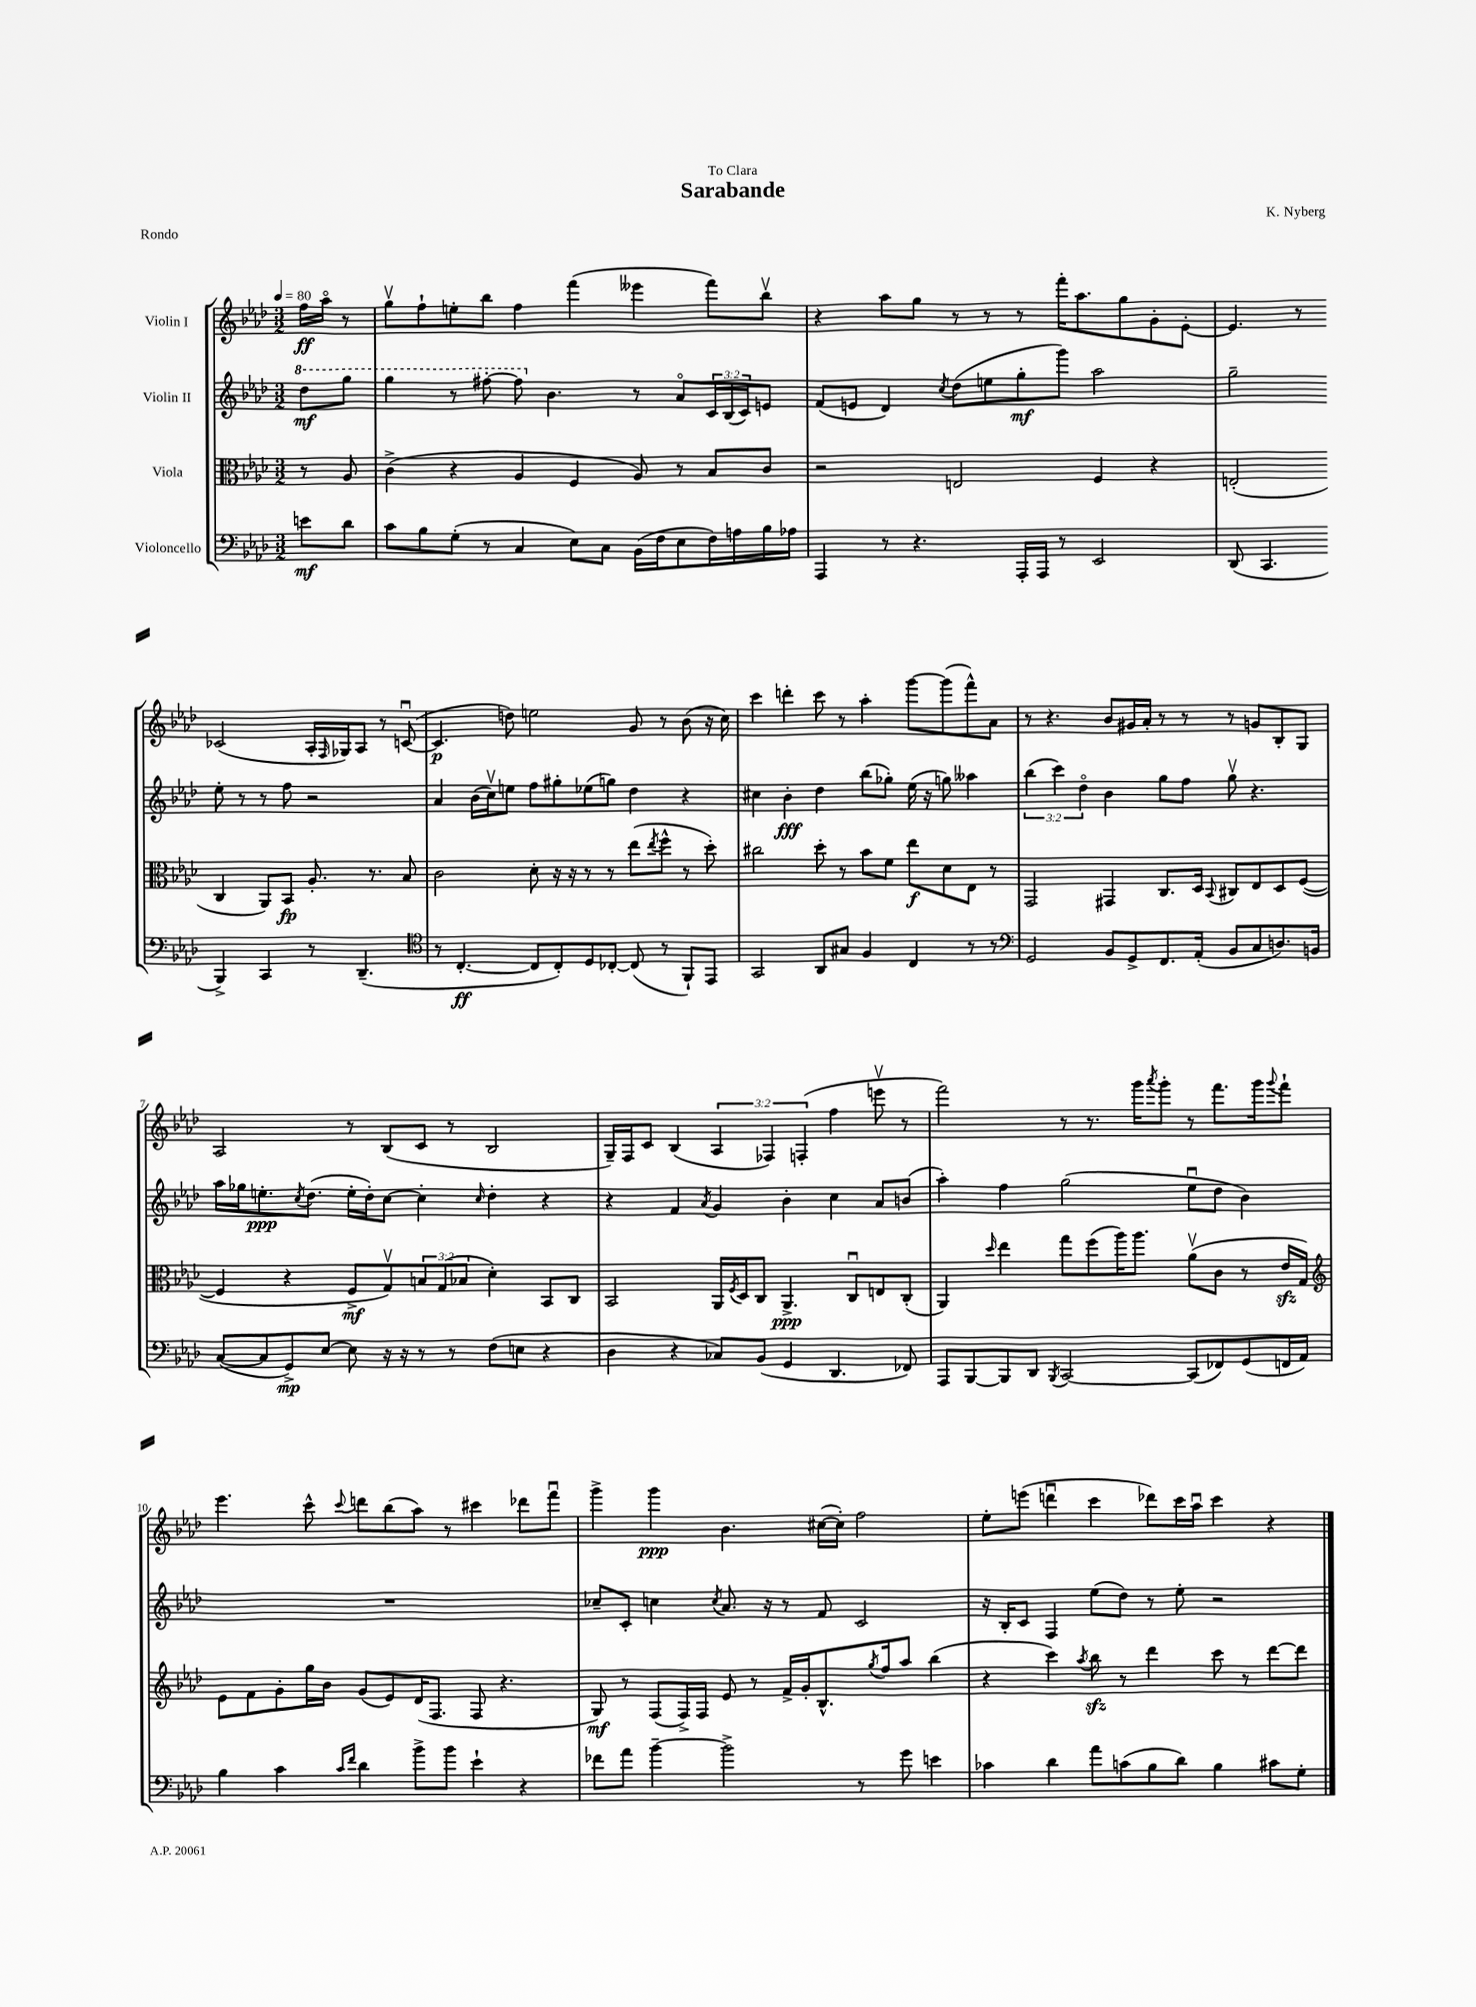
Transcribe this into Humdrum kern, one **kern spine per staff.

**kern	**dynam	**kern	**dynam	**kern	**dynam	**kern	**dynam
*part4	*part4	*part3	*part3	*part2	*part2	*part1	*part1
*staff4	*staff4	*staff3	*staff3	*staff2	*staff2	*staff1	*staff1
*I"Violoncello	*	*I"Viola	*	*I"Violin II	*	*I"Violin I	*
*clefF4	*	*clefC3	*	*clefG2	*	*clefG2	*
*k[b-e-a-d-]	*	*k[b-e-a-d-]	*	*k[b-e-a-d-]	*	*k[b-e-a-d-]	*
*M3/2	*	*M3/2	*	*M3/2	*	*M3/2	*
*MM80	*	*MM80	*	*MM80	*	*MM80	*
*	*	*	*	*8va	*	*	*
=	=	=	=	=	=	=	=
8en\L	mf	8r	.	8ddd-\L	mf	16ff\LL	ff
.	.	.	.	.	.	16aa-\JJ	.
8d-\J	.	8A-/	.	8ggg\J	.	8r	.
=1	=1	=1	=1	=1	=1	=1	=1
8c\L	.	(4c^\	.	4ggg\	.	8ggv\L	.
8B-\	.	.	.	.	.	8ff`\	.
(8G'\J	.	4r	.	8r	.	8een'\	.
8r	.	.	.	[8fff#X'\	.	8bb-\J	.
4C/	.	4A-/	.	8fff#\]	.	4ff\	.
*	*	*	*	*X8va	*	*	*
.	.	.	.	4.b-\	.	.	.
8E-\L)	.	4F/	.	.	.	(4fff\	.
8C\J	.	.	.	.	.	.	.
(16BB-\LL	.	8A-/)	.	8r	.	4eee--X\	.
16F\J	.	.	.	.	.	.	.
8E-\	.	8r	.	8a-/L	.	.	.
16F\L)	.	8B-/L	.	24c/L	.	8fff\L)	.
.	.	.	.	(24B-/	.	.	.
16An\	.	.	.	.	.	.	.
.	.	.	.	24c/J)	.	.	.
16B-\	.	8c/J	.	8en/J	.	8bb-v\J	.
16A-X\JJ	.	.	.	.	.	.	.
=2	=2	=2	=2	=2	=2	=2	=2
4AAA-/	.	2r	.	(8f/L	.	4r	.
.	.	.	.	8en/J	.	.	.
8r	.	.	.	4d-/)	.	8aa-\L	.
4.r	.	.	.	.	.	8gg\J	.
.	.	.	.	8qcc/	.	.	.
.	.	2En/	.	(8dd-\L	.	8r	.
.	.	.	.	8een\	.	8r	.
16AAA-'/LL	.	.	.	8gg'\	mf	8r	.
16AAA-/JJ	.	.	.	.	.	.	.
8r	.	.	.	8ggg\J)	.	16fff'\KL	.
.	.	.	.	.	.	8.aa-\	.
2EE-/	.	4F/	.	2aa-\	.	.	.
.	.	.	.	.	.	8gg\	.
.	.	4r	.	.	.	8g'\	.
.	.	.	.	.	.	[8e-'\J	.
=3	=3	=3	=3	=3	=3	=3	=3
(8DD-/	.	(2En'/	.	2gg~\	.	4.e-/]	.
4.CC/	.	.	.	.	.	.	.
.	.	.	.	.	.	8r	.
4BBB-^/)	.	4C/	.	8ee-'\	.	(2c-X/	.
.	.	.	.	8r	.	.	.
4CC/	.	8AA-/L)	.	8r	.	.	.
.	.	8BB-/J	fp	8ff\	.	.	.
8r	.	8.A-'/	.	2r	.	16A-'/LL	.
.	.	.	.	.	.	16qqF/	.
.	.	.	.	.	.	16G-X/J)	.
(4.DD-~/	.	.	.	.	.	8A-/J	.
.	.	8.r	.	.	.	.	.
.	.	.	.	.	.	8r	.
.	.	8B-/	.	.	.	([8cnu/	.
!!LO:LB:g=z
=4	=4	=4	=4	=4	=4	=4	=4
*clefC4	*	*	*	*	*	*	*
8r	.	2c\	.	4a-/	.	4.c/]	p
[4.C'/	ff	.	.	.	.	.	.
.	.	.	.	(16b-\LL	.	.	.
.	.	.	.	16ccv\J)	.	.	.
.	.	.	.	8een\J	.	8ddn\)	.
8C/L]	.	8d-'\	.	8ff\L	.	2een\	.
8C'/)	.	16r	.	8gg#X'\	.	.	.
.	.	16r	.	.	.	.	.
8D-/	.	8r	.	(8ee-X\	.	.	.
[8C-X'/J	.	8r	.	8ggn\J)	.	.	.
(8C-/]	.	(8ee-\L	.	4dd-\	.	8g/	.
.	.	8qee-/	.	.	.	.	.
8r	.	8ff^^\J	.	.	.	8r	.
8FF`/L)	.	8r	.	4r	.	(8b-\	.
8EE-/J	.	8dd-'\)	.	.	.	16r	.
.	.	.	.	.	.	16cc\)	.
=5	=5	=5	=5	=5	=5	=5	=5
2GG/	.	2cc#X\	.	4cc#X\	.	4ccc\	.
.	.	.	.	4b-'\	fff	4dddn'\	.
8AA-/L	.	8dd-'\	.	4dd-\	.	8ccc\	.
8G#X/J	.	8r	.	.	.	8r	.
4F/	.	8b-\L	.	(8bb-\L	.	4aa-'\	.
.	.	8f\J	.	8gg-X'\J)	.	.	.
4C/	.	8ee-\L	f	(16ee-\	.	[8ggg\L	.
.	.	.	.	16r	.	.	.
.	.	8d-\	.	8ggn\)	.	(8ggg\]	.
8r	.	8E-\J	.	4aa--X\	.	8fff^^\)	.
8r	.	8r	.	.	.	8a-\J	.
=6	=6	=6	=6	=6	=6	=6	=6
*clefF4	*	*	*	*	*	*	*
2GG/	.	2GG/	.	(6bb-\	.	8r	.
.	.	.	.	.	.	4.r	.
.	.	.	.	6ccc\)	.	.	.
.	.	.	.	6dd-\	.	.	.
8BB-/L	.	4GG#X/	.	4b-\	.	8b-/L	.
8GG^/	.	.	.	.	.	16g#X/L	.
.	.	.	.	.	.	16a-'/JJ	.
8.FF/	.	8.C/L	.	8gg\L	.	8r	.
.	.	.	.	8ff\J	.	8r	.
(16AA-'/Jk	.	16D-/Jk	.	.	.	.	.
.	.	8qqBB-/	.	.	.	.	.
8BB-/L	.	8C#X/L	.	8ggv\	.	8r	.
8C/	.	8E-/	.	4.r	.	8gn/L	.
8.Dn/)	.	8D-/	.	.	.	8B-'/	.
.	.	([8F/J	.	.	.	8G/J	.
16BBn/Jk	.	.	.	.	.	.	.
!!LO:LB:g=z
=7	=7	=7	=7	=7	=7	=7	=7
([8C/L	.	4F/]	.	16aa-\LL	.	2A-/	.
.	.	.	.	16gg-X\J	.	.	.
8C/]	.	.	.	8.een'\	ppp	.	.
8GG^/)	mp	4r	.	.	.	.	.
.	.	.	.	8qcc/	.	.	.
.	.	.	.	(8.dd-\J	.	.	.
[8E-/J	.	.	.	.	.	.	.
8E-\]	.	8F^/L	mf	16ee'\LL	.	8r	.
.	.	.	.	16dd-'\J)	.	.	.
16r	.	8Gv/)	.	[8cc\J	.	(8B-/L	.
16r	.	.	.	.	.	.	.
8r	.	12Bn/	.	4cc'\]	.	8c/J	.
.	.	(12G/	.	.	.	.	.
8r	.	.	.	.	.	8r	.
.	.	12B-X/J	.	.	.	.	.
.	.	.	.	16qqcc/	.	.	.
(8F\L	.	4d-'\)	.	4dd-'\	.	2B-/	.
8En\J	.	.	.	.	.	.	.
4r	.	8BB-/L	.	4r	.	.	.
.	.	8C/J	.	.	.	.	.
=8	=8	=8	=8	=8	=8	=8	=8
4D-\	.	2BB-/	.	4r	.	16G~/LL)	.
.	.	.	.	.	.	16F/J	.
.	.	.	.	.	.	8c/J	.
4r	.	.	.	4f/	.	(4B-/	.
.	.	.	.	8qa-/	.	.	.
8C-X/L)	.	16AA-/LL	.	4g/	.	6A-/	.
.	.	8qF/	.	.	.	.	.
.	.	16D-/J	.	.	.	.	.
(8BB-/J	.	8C/J	.	.	.	.	.
.	.	.	.	.	.	6F-X/)	.
4GG/	.	4.AA-^/	ppp	4b-'\	.	.	.
.	.	.	.	.	.	(6Fn'/	.
4.DD-/	.	.	.	4cc\	.	4ff\	.
.	.	8Cu/L	.	.	.	.	.
.	.	8En/	.	8a-/L	.	8eeenv\	.
8FF-X/)	.	(8C'/J	.	(8bn/J	.	8r	.
=9	=9	=9	=9	=9	=9	=9	=9
8AAA-/L	.	4AA-/)	.	4aa-'\)	.	2fff\)	.
[8BBB-/	.	.	.	.	.	.	.
.	.	16qqdd-/	.	.	.	.	.
8BBB-/]	.	4ee-\	.	4ff\	.	.	.
8DD-/J	.	.	.	.	.	.	.
8qBBB-/	.	.	.	.	.	.	.
[2CC/	.	8gg\L	.	(2gg\	.	8r	.
.	.	(8ff\	.	.	.	8.r	.
.	.	16aa-\K)	.	.	.	.	.
.	.	8.aa-\J	.	.	.	16ggg\KL	.
.	.	.	.	.	.	8qaaa-/	.
.	.	.	.	.	.	8ggg'\J	.
(8CC/L]	.	(8a-v\L	.	8ee-u\L	.	8r	.
8FF-X/)	.	8c\J	.	8dd-\J	.	8.fff\L	.
(8GG/	.	8r	.	4b-\)	.	.	.
.	.	.	.	.	.	16ggg\k	.
.	.	.	.	.	.	8qqggg/	.
16FFn/L	.	16e-zz/LL	.	.	.	8fff`\J	.
16AA-/JJ)	.	16G/JJ)	.	.	.	.	.
!!LO:LB:g=z
=10	=10	=10	=10	=10	=10	=10	=10
*	*	*clefG2	*	*	*	*	*
4B-\	.	8e-\L	.	1.r	.	4.eee-\	.
.	.	8f\	.	.	.	.	.
4c\	.	8g'\	.	.	.	.	.
.	.	16gg\L	.	.	.	8ccc^^\	.
.	.	16b-\JJ	.	.	.	.	.
16qqc/LL	.	.	.	.	.	.	.
16qqf/JJ	.	.	.	.	.	8qqccc/	.
4d-\	.	(8g/L	.	.	.	8dddn\L	.
.	.	8e-/)	.	.	.	(8bb-\	.
8b-^\L	.	(16d-/K	.	.	.	8aa-\J)	.
.	.	8.F/J	.	.	.	.	.
8b-\J	.	.	.	.	.	8r	.
4e-`\	.	8F/	.	.	.	4ccc#X\	.
.	.	4.r	.	.	.	.	.
4r	.	.	.	.	.	8ddd-X\L	.
.	.	.	.	.	.	8fffu\J	.
=11	=11	=11	=11	=11	=11	=11	=11
8f-X\L	.	8G/)	mf	8cc-X~/L	.	4ggg^\	.
8a-\J	.	8r	.	8c'/J	.	.	.
[4b-~\	.	(8F/L	.	4ccn\	.	4ggg\	ppp
.	.	16F^/L)	.	.	.	.	.
.	.	16F/JJ	.	.	.	.	.
.	.	.	.	8qcc/	.	.	.
2b-^\]	.	8e-/	.	8.a-/	.	4.b-\	.
.	.	8r	.	.	.	.	.
.	.	.	.	16r	.	.	.
.	.	16f^/LL	.	8r	.	.	.
.	.	16g'/J	.	.	.	.	.
.	.	8.B-^^/	.	8f/	.	([16cc#X\LL	.
.	.	.	.	.	.	16cc#'\JJ])	.
8r	.	.	.	2c/	.	2ff\	.
.	.	8qgg/	.	.	.	.	.
.	.	16ff/k	.	.	.	.	.
8g\	.	8aa-/J	.	.	.	.	.
4en\	.	(4bb-\	.	.	.	.	.
=12	=12	=12	=12	=12	=12	=12	=12
4c-X\	.	4r	.	16r	.	8ee-'\L	.
.	.	.	.	16B-'/KL	.	.	.
.	.	.	.	8c/J	.	(8eeen\J	.
4d-\	.	4ccc\)	.	4F/	.	4dddnu\	.
.	.	8qaa-/	.	.	.	.	.
8a-\L	.	8bb-zz\	.	(8ee-\L	.	4ccc\	.
(8cn\	.	8r	.	8dd-\J)	.	.	.
8B-\	.	4ddd-\	.	8r	.	8ddd-X\L)	.
8d-\J)	.	.	.	8ee-'\	.	16ccc\L	.
.	.	.	.	.	.	16aa-u\JJ	.
4B-\	.	8ccc\	.	2r	.	4ccc\	.
.	.	8r	.	.	.	.	.
8c#X\L	.	[8ddd-\L	.	.	.	4r	.
8G'\J	.	8ddd-\J]	.	.	.	.	.
==	==	==	==	==	==	==	==
*-	*-	*-	*-	*-	*-	*-	*-
